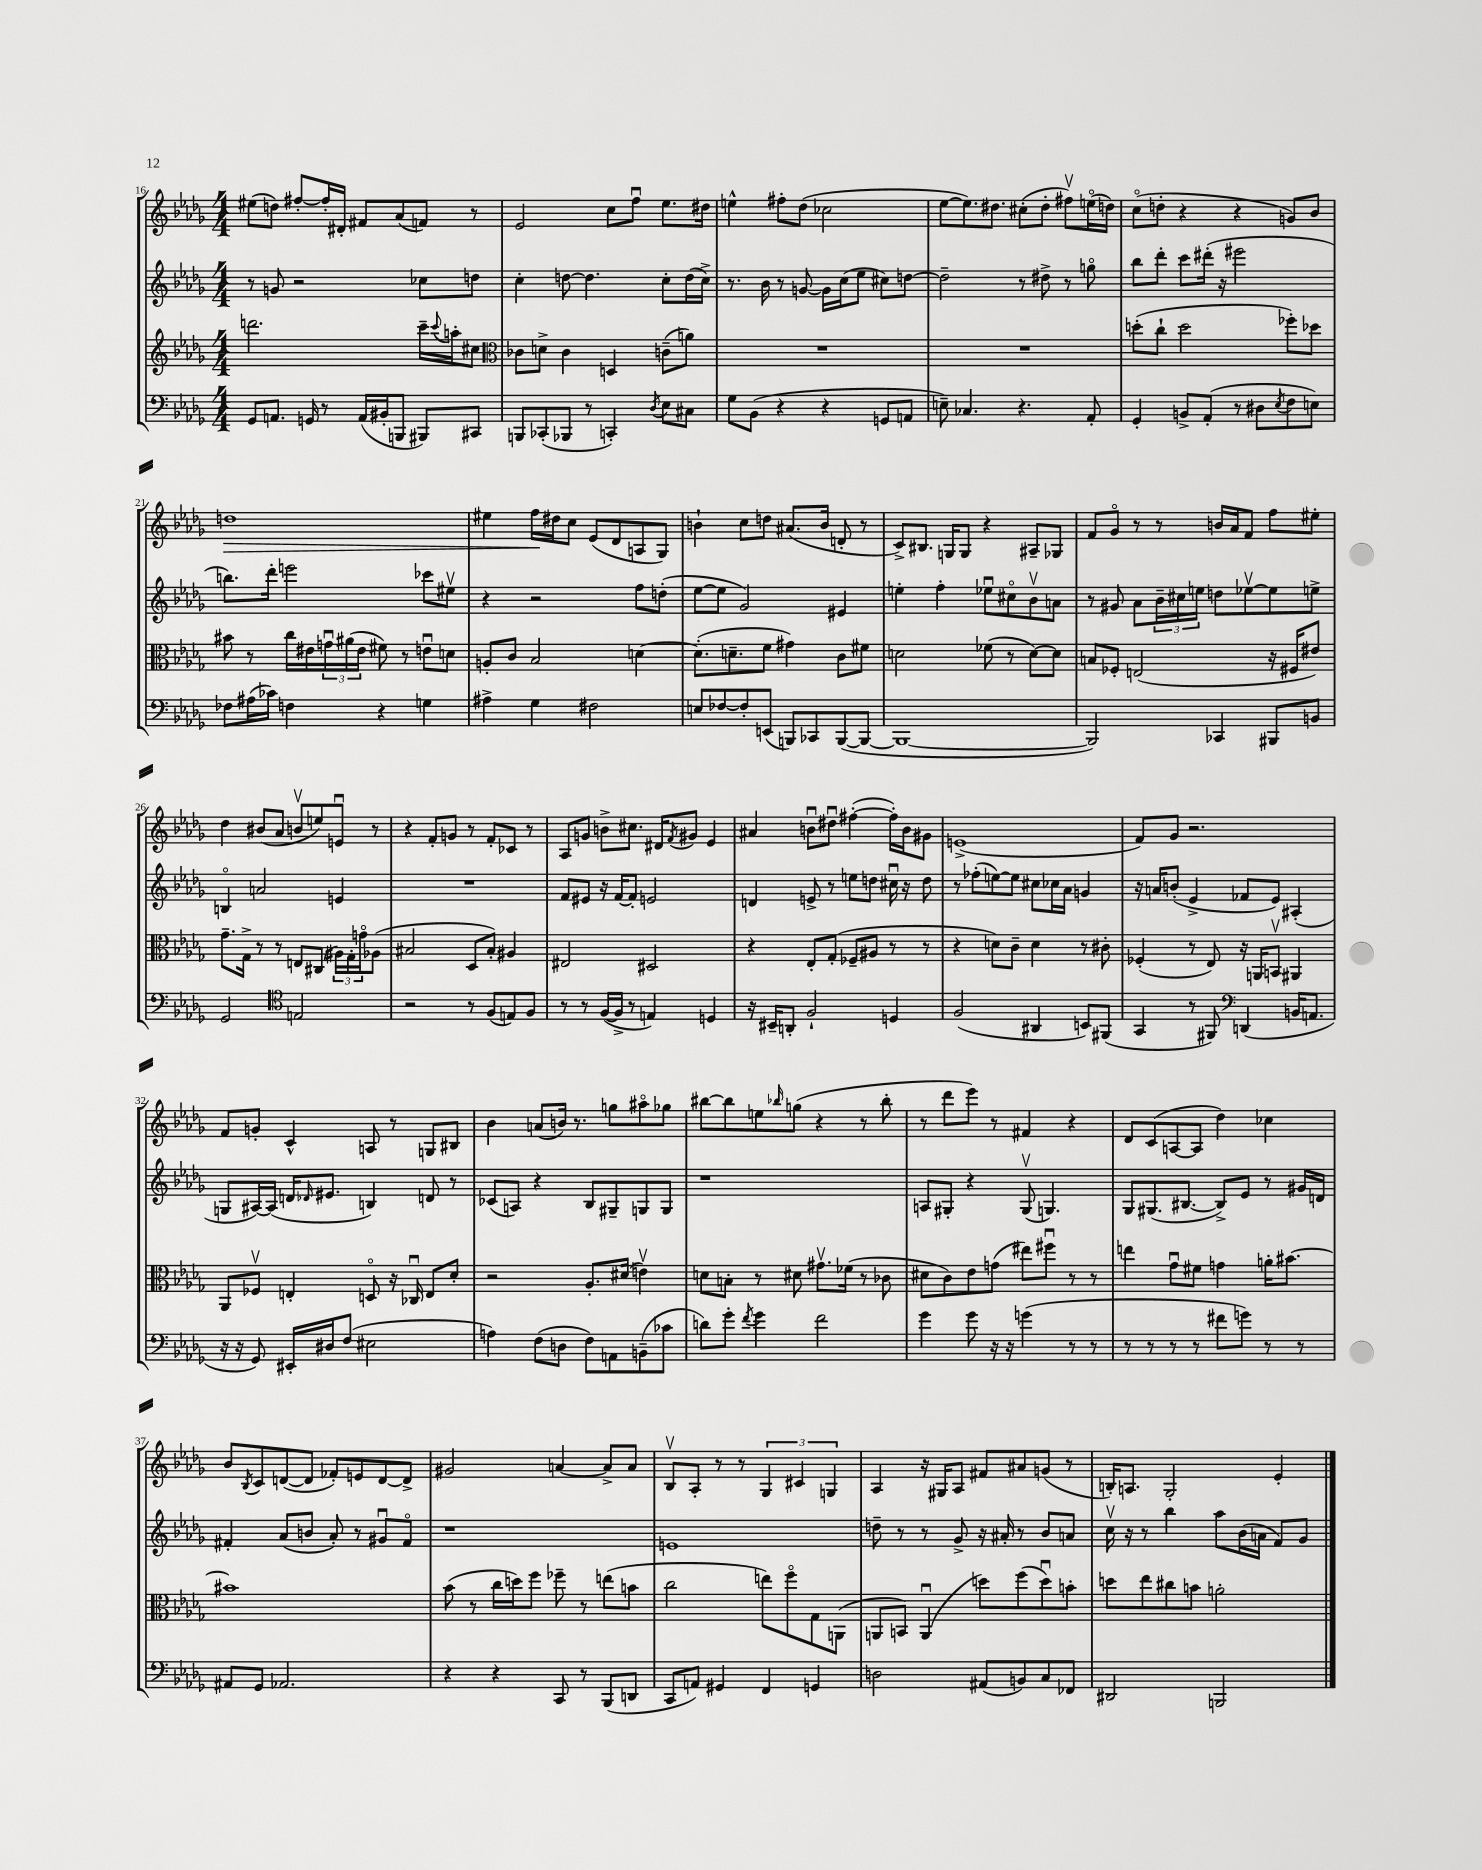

**kern	**kern	**kern	**kern
*staff4	*staff3	*staff2	*staff1
*clefF4	*clefG2	*clefG2	*clefG2
*k[b-e-a-d-g-]	*k[b-e-a-d-g-]	*k[b-e-a-d-g-]	*k[b-e-a-d-g-]
*M4/4	*M4/4	*M4/4	*M4/4
8GG-	2.ddd	8r	(8ee#
8.AA	.	8g	8dd)
.	.	2r	[8ff#'
16GG	.	.	.
8r	.	.	16ff#']
.	.	.	16d#'
(16AA	.	.	8f#
16BB#'	.	.	.
8BBB	.	.	(8a-
8BBB#)	16ccc~	8cc-	8f)
.	8qqccc	.	.
.	16aa'	.	.
8CC#	8cc#	8dd	8r
=	=	=	=
*	*clefC3	*	*
8BBB	8c-	4cc'	2e-
(8CC-'	8d^	.	.
8BBB-	4c-	[8dd	.
8r	.	4.dd]	.
4CC')	4D	.	8cc
.	.	.	8ffu
8qD-	.	.	.
8E-	(8c~	8cc'	8.ee-
8C#	8a)	(16dd	.
.	.	16cc^)	16dd#
=	=	=	=
8G-	1r	8.r	4ee^^
(8BB-	.	.	.
.	.	16b-	.
4r	.	8r	8ff#'
.	.	[8g	(8dd-
4r	.	16g]	2cc-
.	.	(16cc	.
.	.	8ee-	.
8GG	.	8cc#)	.
8AA	.	[8dd	.
=	=	=	=
8E~)	1r	2dd~]	[8ee-
4.C-	.	.	8.ee-])
.	.	.	8.dd#
4.r	.	8r	(8cc#'
.	.	8dd#^	8dd#'
.	.	8r	8ff#v)
8AA-'	.	8ggo	(16eeo
.	.	.	16dd)
=	=	=	=
4GG-'	(8dd'	8bb-	(8cco
.	8cc`	8ddd-'	8dd'
8BB^	2dd	8ccc	4r
(8AA-'	.	(16ddd#'	.
.	.	16r	.
8r	.	2eee#	4r
8D#	.	.	.
8qE-	.	.	.
8F	8ff-')	.	8g)
8E)	8dd-	.	8b-
=	=	=	=
8F-	8b#	8.bb)	1dd
(16A#	8r	.	.
16c-)	.	16ddd-'	.
4F	16cc	2eee	.
.	16e#	.	.
.	24gu	.	.
.	(24a#	.	.
.	24e#	.	.
4r	8f#)	.	.
.	8r	.	.
4G	8eu	8ccc-	.
.	8d	8ee#v	.
=	=	=	=
4A#^	8A'	4r	4ee#
.	8c	.	.
4G-	2B-	2r	16ff
.	.	.	16dd#
.	.	.	8cc
2F#	.	.	(8e-
.	.	.	8d-
.	[4d	8ff	8A
.	.	(8dd'	8G-)
=	=	=	=
8E	(8.d']	[8ee-	4b`
[8F-	.	8ee-]	.
.	8.d~	.	.
8F-']	.	2g-)	8cc
(8EE	8f	.	8dd
8BBB)	4g#)	.	(8.a#
8CC-	.	.	.
.	.	.	16b
([8BBB	8c	4e#	8d'
8BBB_	8f#	.	8r
=	=	=	=
1BBB_	2d	4ee'	8c^)
.	.	.	8.B#
.	.	4ff'	.
.	.	.	16G
.	.	.	8G
.	(8f-	8ee-u	4r
.	8r	8cc#o	.
.	[8d)	8b-v	8A#~
.	8d]	8a	8G-
=	=	=	=
2BBB])	8B	8r	8f
.	8F-'	8g#	8g-o
.	(2E	8a-	8r
.	.	24b-~	8r
.	.	24cc#	.
.	.	24ee	.
4CC-	.	8dd	16b
.	.	.	16a-
.	.	[8ee-v	8f
8BBB#	16r	8ee-]	8ff
.	16F#	.	.
8BB	8e#)	8ee^	8ee#'
=	=	=	=
2GG-	8.g-~	4Bo	4dd-
.	16G-^	.	.
.	8r	2a	(8b#
.	8r	.	8a-
*clefC4	*	*	*
2E	8E	.	8bv
.	(8C#	.	8ee)
.	24A#)	4e	8eu
.	24G-'	.	.
.	24go	.	.
.	(8A-	.	8r
=	=	=	=
2r	2B#	1r	4r
.	.	.	8f'
.	.	.	8g
8r	8D-	.	8r
(8F	8B#')	.	8f'
8E)	4A#	.	8c-
8F	.	.	8r
=	=	=	=
8r	2E#	8f	8A-
8r	.	8e#	8g
([16F	.	16r	8b^
16F^]	.	[16f	.
8r	.	8f']	8.cc#
4E)	2D#	2e	.
.	.	.	16d#
.	.	.	8qf
.	.	.	8g#
4D	.	.	4e-
=	=	=	=
16r	4r	4d	4a#
16BB#~	.	.	.
8AA'	.	.	.
2F`	8E-'	8e^	8bu
.	(8G-'	8r	8dd#u
.	8F-~	8ee	([4ff#'
.	8A#	8dd	.
4D	8r	16cc#u	16ff#'])
.	.	16r	16b
.	8r	8dd	8g#
=	=	=	=
(2F	4r	8r	(1e^
.	.	(8ff-'	.
.	8d)	[8ee)	.
.	8c~	8ee]	.
4AA#	4d	8cc#	.
.	.	16cc-	.
.	.	16a-	.
8BB)	8r	4g	.
(8FF#	8c#'	.	.
=	=	=	=
4GG-	(4F-'	16r	8f)
.	.	16a	.
.	.	(8b'	8g-
8r	8r	4e-^	2.r
8FF#)	8E-)	.	.
*clefF4	*	*	*
(4DD	16r	8f-	.
.	16AA	.	.
.	8BBv	8e-)	.
16BB	4AA#	(4A#'	.
8.AA	.	.	.
=	=	=	=
16r	8AA-	8G	8f
16r	.	.	.
8GG-)	8F-v	[16A#)	8g'
.	.	(16A#]	.
16EE#'	4E'	16d	4c^^
.	.	16qqd-	.
16D#	.	8.e#	.
(8F	.	.	.
2E#	8Do	4B)	8A
.	16r	.	8r
.	16C-u	.	.
.	8E	8d	8G
.	8d-'	8r	8B#
=	=	=	=
4A)	2r	(8c-	4b-
.	.	8A)	.
(8F	.	4r	(8a
8D	.	.	16b)
.	.	.	8.r
8F)	8.A-'	8B-	.
8AA	.	8G#~	8gg
.	(16d#	.	.
(8BB~	4ev)	8G	8aa#o
8c-	.	8G	8gg-
=	=	=	=
8d)	8d	1r	[8bb#
8g-'	8B'	.	8bb#]
8qf	.	.	.
4g-	8r	.	8ee
.	.	.	16qqbb-
.	8d#	.	(8gg
2f	8.g#v	.	4r
.	(16f-	.	.
.	8r	.	8r
.	8c-	.	8bb-'
=	=	=	=
4g-	8d#	8A	8r
.	8c)	8G#'	8ddd-
8g-	8e-	4r	8eee-)
16r	(8g	.	8r
16r	.	.	.
(4g	8ee#)	(8G#v	4f#
.	8ff#u	4.G)	.
8r	8r	.	4r
8r	8r	.	.
=	=	=	=
8r	4ee	8G-	8d-
8r	.	(8.G#	(8c
8r	8g-u	.	[8A
.	.	[8.B#	.
8r	8f#	.	8A]
8f#	4g	8B#^])	4dd-)
8g)	.	8e-	.
8r	16a'	8r	4cc-
.	[8.b#	.	.
8r	.	16g#	.
.	.	16d	.
=	=	=	=
8AA#	1b#]	4f#'	8b-
.	.	.	8qB-
8GG-	.	.	8c
2.AA-	.	(8a-	([8d
.	.	8b	8d]
.	.	8a-')	8f-')
.	.	8r	8e
.	.	8g#u	[8d
.	.	8f#o	8d^]
=	=	=	=
4r	(8b-	1r	2g#
.	8r	.	.
4r	16cc	.	.
.	16dd)	.	.
.	8ff	.	.
8CC	8ff-~	.	[4a
8r	8r	.	.
(8BBB-	(8ee	.	8a^]
8DD	8b	.	8a
=	=	=	=
8CC	2cc	1e	8B-v
8AA)	.	.	8A-'
4GG#	.	.	8r
.	.	.	8r
4FF	8ee)	.	6G-
.	8ffo	.	.
.	.	.	6c#
4GG	8G-	.	.
.	.	.	6G
.	(8AA	.	.
=	=	=	=
2D	8AA	8dd~	4A-
.	8BB)	8r	.
.	(4AAu	8r	16r
.	.	.	16G#
.	.	8g-^	8A-
(8AA#	8dd)	16r	8f#
.	.	16a#'	.
8BB)	(8ff	8r	8a#
8C	8ddu)	8b-	(8g
8FF-	8b'	8a	8r
=	=	=	=
2DD#	8dd	16ccv	16B')
.	.	16r	8.A
.	8ee-	8r	.
.	8cc#	4bb-	2G-'
.	8b	.	.
2BBB	2a'	8aa-	.
.	.	(16b-	.
.	.	16a	.
.	.	8f)	4e-'
.	.	8g-	.
==	==	==	==
*-	*-	*-	*-
